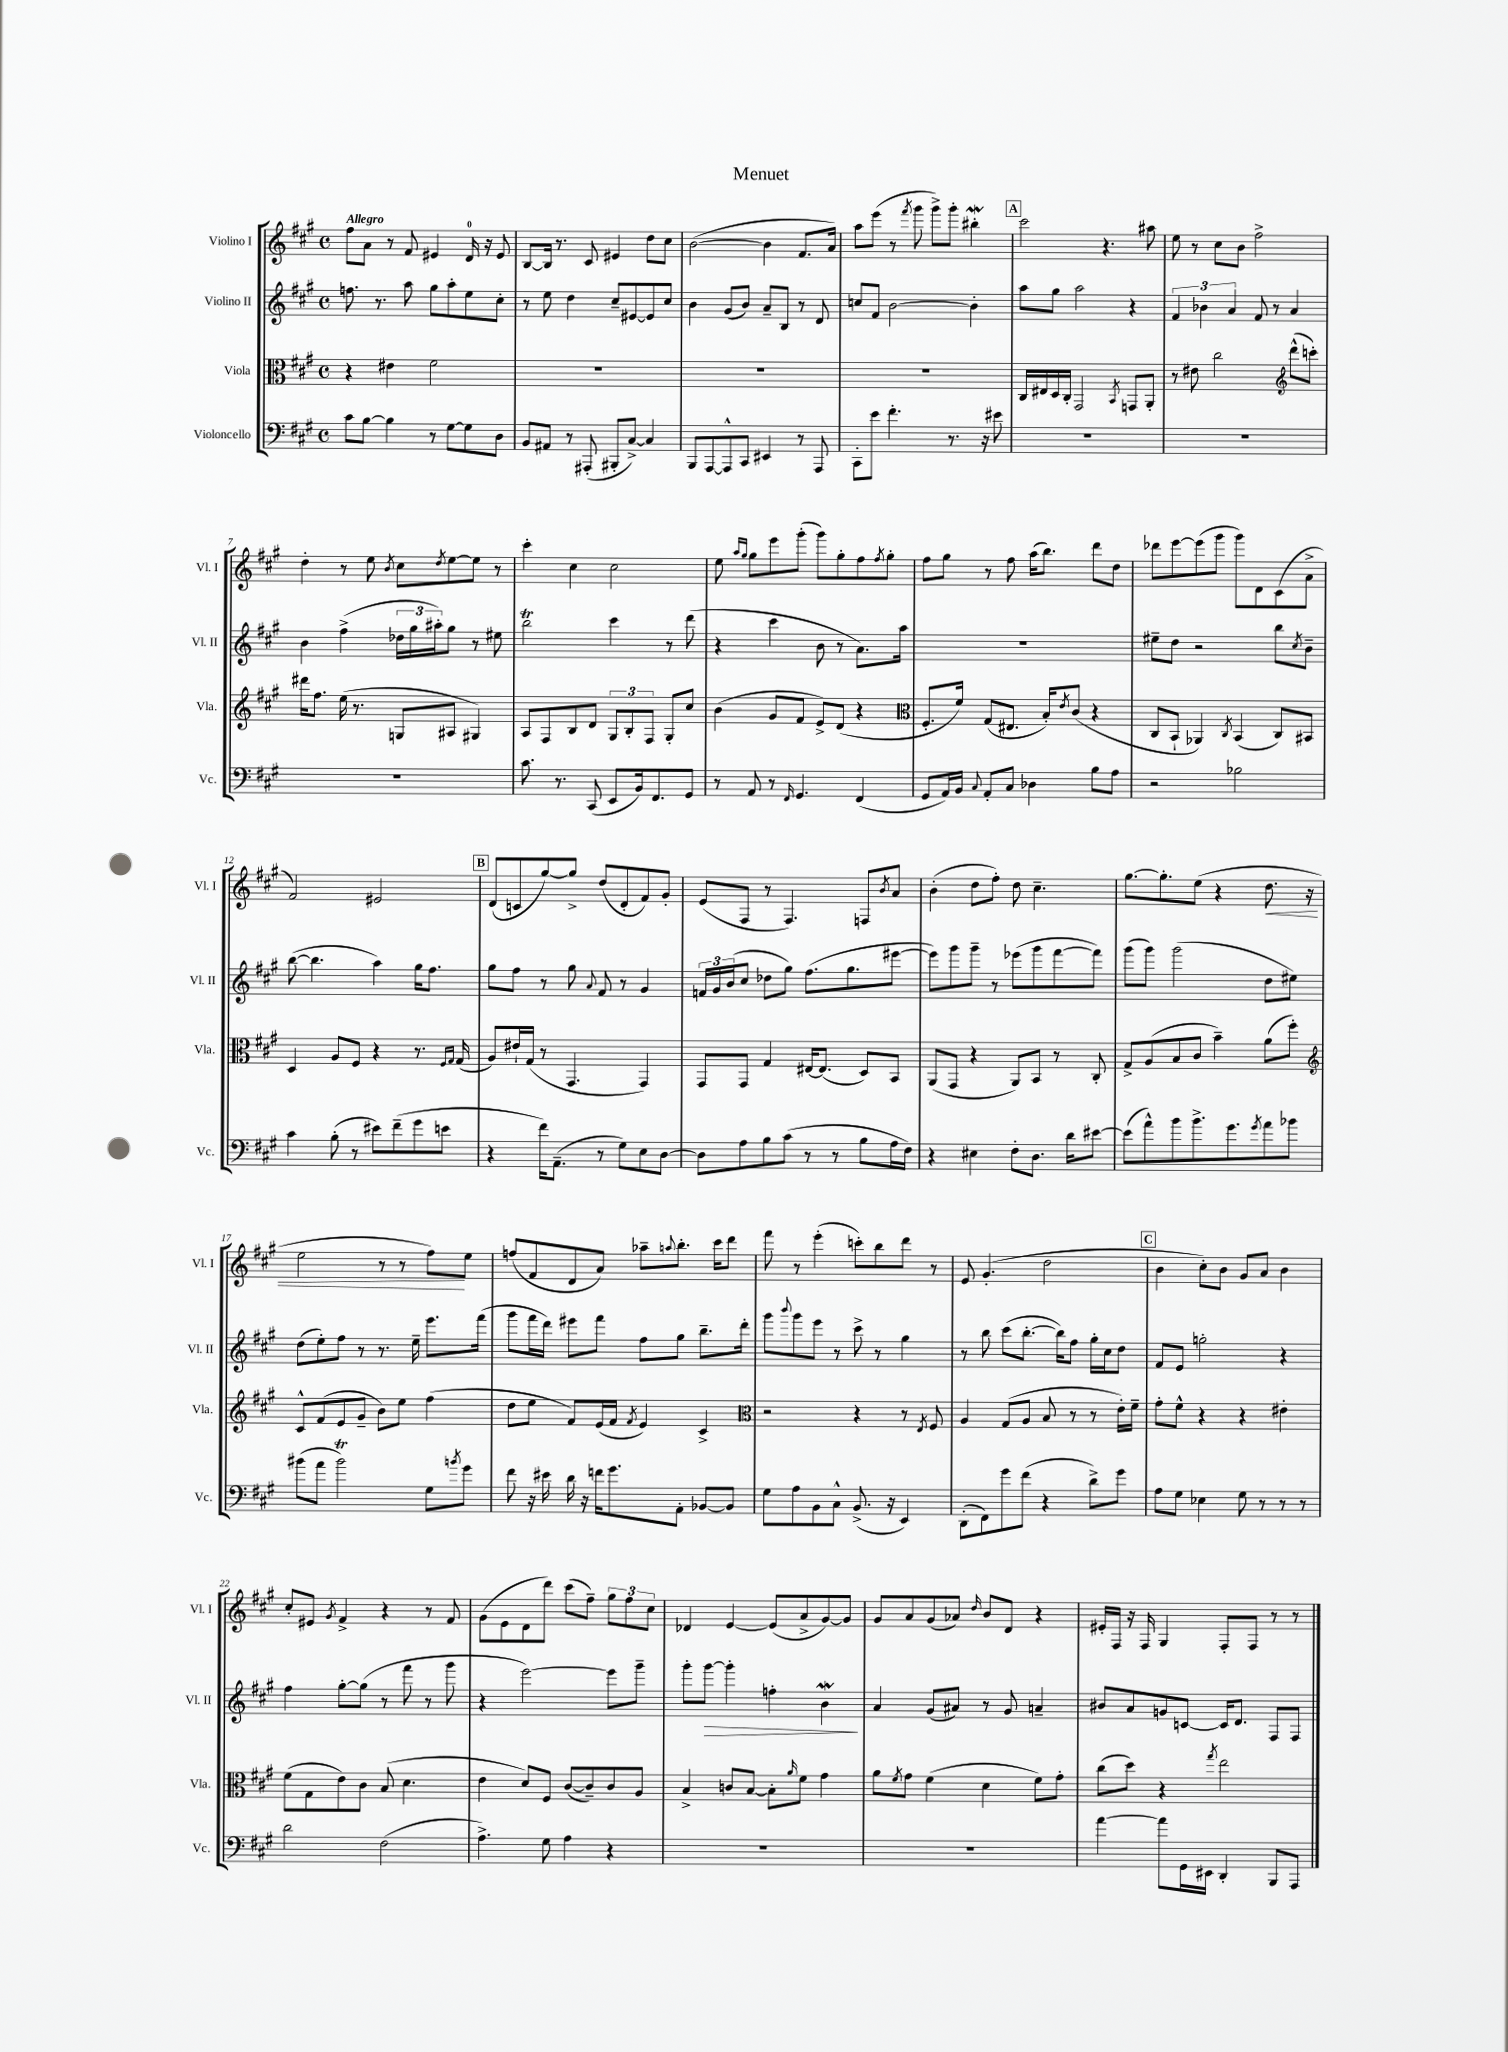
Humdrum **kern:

**kern	**kern	**kern	**kern
*staff4	*staff3	*staff2	*staff1
*clefF4	*clefC3	*clefG2	*clefG2
*k[f#c#g#]	*k[f#c#g#]	*k[f#c#g#]	*k[f#c#g#]
*M4/4	*M4/4	*M4/4	*M4/4
*met(c)	*met(c)	*met(c)	*met(c)
8c#	4r	8.ff	8ff#
[8B	.	.	8a
.	.	8.r	.
4B]	4e#	.	8r
.	.	8aa	8f#
8r	2f#	8gg#	4e#
[8G#	.	8aa'	.
8G#]	.	8ee	16d
.	.	.	16r
8D	.	8cc#'	8e#
=	=	=	=
8BB	1r	8r	[8B
8AA#	.	8ee	16B]
.	.	.	8.r
8r	.	4dd	.
(8AAA#'	.	.	8c#
8BBB#'	.	8cc#~	4e#
[8C#^)	.	[8e#	.
4C#]	.	8e#]	8dd
.	.	8cc#	8cc#
=	=	=	=
8BBB	1r	4b	([2b
[8AAA	.	.	.
8AAA^^]	.	(8g#	.
8CC#	.	8b)	.
4EE#	.	8a~	4b]
.	.	8B	.
8r	.	8r	8.f#
8AAA	.	8d	.
.	.	.	16a)
=	=	=	=
8CC#'	1r	8cc	8aa
8e	.	8f#	(8eee
4.f#'	.	[2b	8r
.	.	.	8qfff#
.	.	.	8ggg#
.	.	.	8ggg#^)
8.r	.	.	8ggg#'
.	.	4b']	4bb#'
16r	.	.	.
8e#	.	.	.
=	=	=	=
1r	16C#	8aa	2ccc#
.	16E#	.	.
.	16D	8gg#	.
.	16C#'	.	.
.	2GG#	2aa	.
.	.	.	4.r
.	8qBB	.	.
.	8GG	4r	.
.	8AA'	.	8aa#
=	=	=	=
1r	8r	6f#	8ee
.	8e#	.	8r
.	.	6b-	.
.	2cc#	.	8cc#
.	.	6a	.
.	.	.	8b
.	.	8f#	2ff#^
.	.	8r	.
*	*clefG2	*	*
.	(8ddd^^	4a	.
.	8ccc')	.	.
=	=	=	=
1r	16ddd#	4b	4dd'
.	8.ff#	.	.
.	(16ee	(4ff#^	8r
.	8.r	.	.
.	.	.	8ee
.	.	.	8qb
.	8G	24dd-	8cc#
.	.	24gg#	.
.	.	24aa#')	.
.	.	.	8qdd
.	8A#	8gg#	[8ee
.	4G#)	8r	8ee]
.	.	8ee#	8r
=	=	=	=
8.c#	8A	2bb	4ccc#'
.	8F#	.	.
8.r	.	.	.
.	8B	.	4cc#
(8CC#	8d	.	.
8EE	12G#	4ccc#	2cc#
.	12B'	.	.
16BB)	.	.	.
.	12F#	.	.
8.FF#	.	.	.
.	8G#'	8r	.
8GG#	8cc#	(8ddd	.
=	=	=	=
8r	(4b	4r	8ee
.	.	.	16qqaa
.	.	.	16qqgg#
8AA	.	.	8gg#
8r	8g#	4ccc#	8eee
16qqFF#	.	.	.
4.GG#	8f#	.	(8ggg#'
.	8e^)	8b	8ggg#)
.	(8d	8r	8gg#'
(4FF#	4r	8.a)	8ff#
.	.	.	8qff#
.	.	.	8gg#'
.	.	16aa	.
=	=	=	=
*	*clefC3	*	*
8GG#	8.F#'	1r	8ff#
16AA)	.	.	8gg#
16BB	16f#)	.	.
8qqC#	.	.	.
8AA'	(8G#	.	8r
8C#	8.E#	.	8ff#
4D-	.	.	(16aa
.	16B')	.	8.bb)
.	8qe	.	.
.	(8c#	.	.
8B	4r	.	8ddd
8A	.	.	8dd
=	=	=	=
2r	8C#	8ee#~	8ddd-
.	8BB`	8dd	[8eee
.	4AA-)	2r	(8eee]
.	.	.	8ggg#
.	8qC#	.	.
2B-	(4BB	.	8ggg#)
.	.	.	8d
.	8C#)	8bb	(8c#
.	.	8qcc#	.
.	8BB#	8b~	8a^
=	=	=	=
4c#	4D	([8bb	2f#)
.	.	4.bb]	.
(8B'	8A	.	.
8r	8F#	.	.
8e#)	4r	4aa)	2e#
(8f#~	.	.	.
8g#	8.r	16gg#	.
.	.	8.ff#	.
8e	.	.	.
.	16qqF#	.	.
.	16qqG#	.	.
.	(16G#	.	.
=	=	=	=
4r	8A)	8gg#	(8d
.	16e#`	8ff#	8c
.	(16G#	.	.
16f#)	8r	8r	[8gg#)
(8.AA~	.	.	.
.	4.GG#	8gg#	8gg#^]
.	.	8qqa	.
8r	.	8f#	(8dd
8G#)	.	8r	8d'
8E	4GG#)	4g#	8f#)
[8D	.	.	8g#'
=	=	=	=
8D]	8GG#	24f	(8e
.	.	24g#	.
.	.	(24b	.
8A	8GG#	8cc#	8F#
8B	4G#	8dd-	8r
(8c#	.	8gg#)	4.F#)
8r	[16E#	(8.ff#	.
.	(8.E#]	.	.
8r	.	.	.
.	.	8.gg#	.
8B	8D)	.	8F
.	.	.	8qb
16A	8BB	[8eee#	8a
16F#)	.	.	.
=	=	=	=
4r	(8AA	8eee#])	(4b'
.	8GG#	8ggg#	.
4E#	4r	8ggg#~	8dd
.	.	8r	8ff#')
8F#'	8AA)	(8eee-	8dd
8.D	8BB	8ggg#	4.cc#~
.	8r	[8fff#	.
16d	.	.	.
[8e#	8C#'	8fff#])	.
=	=	=	=
(8e#]	8G#^	(8ggg#	[8.gg#
8a^^)	(8A	8ggg#)	.
.	.	.	8.gg#']
8b	8B	(2ggg#	.
8.b^	8c#	.	(8ee
.	4b~)	.	4r
8.g#	.	.	.
8qg#	.	.	.
8a	(8a	8dd	8.dd
8b-	8ff#')	8ee#)	.
.	.	.	16r
=	=	=	=
*	*clefG2	*	*
(8b#	8c#^^	(8dd	2ee
8a	(8f#	8ee')	.
2b#)	8e	8ff#	.
.	8g#~	8r	.
.	8b)	8.r	8r
.	8ee	.	8r
.	.	16ee~	.
8G#	(4ff#	8.eee	8ff#)
8qb	.	.	.
8g#	.	.	8ee
.	.	(16fff#	.
=	=	=	=
8f#	8dd	8ggg#	(8ff
16r	8ee	16fff#	8f#
16e#	.	16ddd)	.
16d	8f#)	8eee#	8d
16r	.	.	.
16f	(16e	8fff#	8a)
8.g#	16f#	.	.
.	8qf#	.	.
.	4e)	8ff#	8aa-~
.	.	.	8qqaa
8AA'	.	8gg#	8.bb'
[8BB-	4c#^	8.bb~	.
.	.	.	16ccc#
8BB-]	.	.	8ddd
.	.	16ddd'	.
=	=	=	=
*	*clefC3	*	*
8G#	2r	8ggg#	8fff#
.	.	8qqbbb	.
8A	.	8ggg#	8r
8BB	.	8eee	(4eee'
8C#^^	.	8r	.
(8.BB^	4r	8ccc#^	8ccc')
.	.	8r	8bb
16r	.	.	.
4EE)	8r	4gg#	8ddd
.	8qE	.	.
.	8F#	.	8r
=	=	=	=
(8DD'	4A	8r	8e
8FF#)	.	8bb	(4.g#'
8g#	(8G#	(8ccc#	.
(8f#	8A	[8.bb'	.
4r	8B	.	2dd
.	.	16bb])	.
.	8r	8ff#	.
8d^)	8r	16gg#'	.
.	.	16cc#	.
8g#	16e')	8dd	.
.	16f#~	.	.
=	=	=	=
8A	8g#'	8f#	4b
8G#	8f#^^	8e	.
4E-	4r	2gg'	8cc#')
.	.	.	8b
8G#	4r	.	8g#
8r	.	.	8a
8r	4e#'	4r	4b
8r	.	.	.
=	=	=	=
2d	(8f#	4ff#	8cc#'
.	8G#	.	8e#
.	.	.	8qg#
.	8e)	[8gg#'	4f#^
.	8c#	(8gg#]	.
(2F#	(8B	8r	4r
.	4.d	8fff#	.
.	.	8r	8r
.	.	8ggg#	8f#
=	=	=	=
4.A^)	4e	4r	(8g#
.	.	.	8e
.	8d)	[2eee)	8d
8G#	8F#	.	8ddd)
4A	([8c#	.	(8ccc#
.	8c#~])	.	8ff#~)
4r	8c#	8eee]	12gg#
.	.	.	12ff#
.	8A	8ggg#~	.
.	.	.	12cc#
=	=	=	=
1r	4B^	8ggg#'	4d-
.	.	[8ggg#	.
.	8c	4ggg#']	[4e
.	[8B	.	.
.	8B']	4ff'	(8e]
.	16qqa	.	.
.	8f#	.	8a^
.	4g#	4b	[8g#)
.	.	.	8g#]
=	=	=	=
1r	8a	4a	8g#
.	8qf#	.	.
.	8g#	.	8a
.	(4f#	(8g#	(8g#
.	.	8a#)	8a-)
.	.	.	16qqdd
.	4d	8r	8b
.	.	8g#	8d
.	8f#)	4a~	4r
.	8g#'	.	.
=	=	=	=
[4a	(8cc#	8b#	16e#'
.	.	.	16F#
.	8dd)	8a	16r
.	.	.	16F#
8a]	4r	8g	4G#
16GG#	.	[8c	.
16EE#	.	.	.
.	8qgg#	.	.
4DD'	2ee	16c]	8F#'
.	.	8.d	.
.	.	.	8F#
8BBB	.	8F#	8r
8AAA	.	8F#	8r
==	==	==	==
*-	*-	*-	*-
